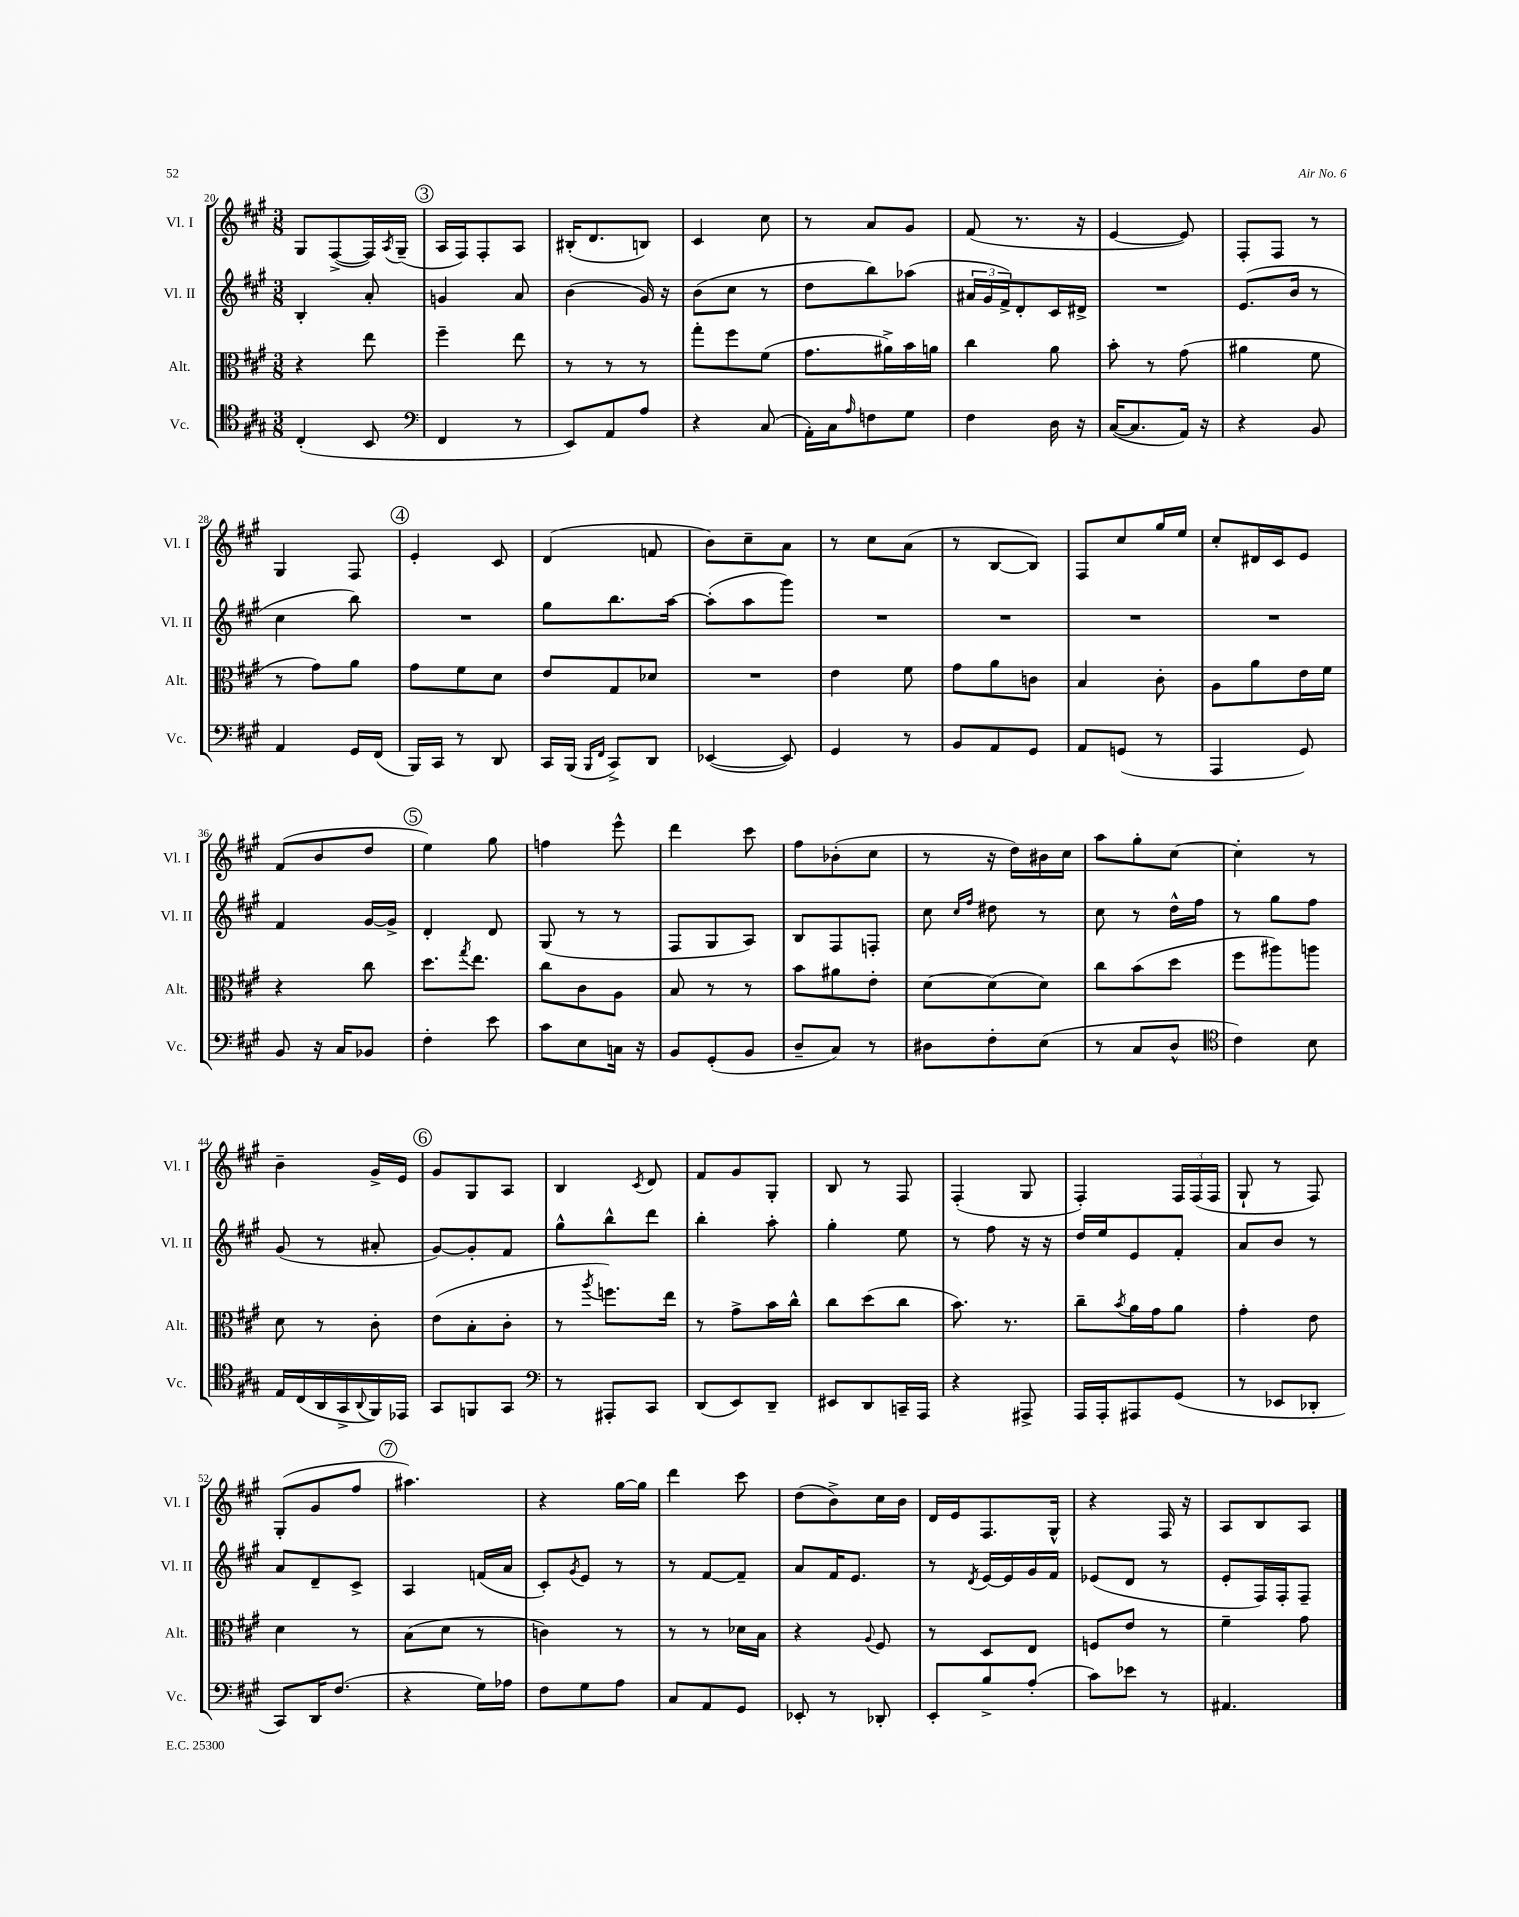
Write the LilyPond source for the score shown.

<<
\new StaffGroup <<
\new Staff = "s0" \with { instrumentName = "Vl. I" shortInstrumentName = "Vl. I" } {
    \clef treble \key a \major \numericTimeSignature \time 3/8
    gis8 fis8~->( fis16) \acciaccatura { a8 } gis16--( |
    \mark \markup { \circle "3" } a16 fis16) fis8-. a8 |
    bis16-.( d'8. b8) |
    cis'4 cis''8 |
    r8 a'8 gis'8 |
    fis'8( r8. r16 |
    e'4~ e'8) |
    fis8-. fis8 r8 |
    gis4 fis8 |
    \mark \markup { \circle "4" } e'4-. cis'8 |
    d'4( f'8 |
    b'8) cis''8-- a'8 |
    r8 cis''8 a'8( |
    r8 b8~ b8) |
    fis8 cis''8 gis''16 e''16 |
    cis''8-. dis'16 cis'16 e'8 |
    fis'8( b'8 d''8 |
    \mark \markup { \circle "5" } e''4) gis''8 |
    f''4 e'''8-^ |
    d'''4 cis'''8 |
    fis''8 bes'8-.( cis''8 |
    r8 r16 d''16) bis'16 cis''16 |
    a''8 gis''8-. cis''8~ |
    cis''4-. r8 |
    b'4-- gis'16-> e'16 |
    \mark \markup { \circle "6" } gis'8 gis8 a8 |
    b4 \acciaccatura { cis'8 } d'8 |
    fis'8 gis'8 gis8-. |
    b8 r8 fis8 |
    fis4-.( gis8 |
    fis4-.) \tuplet 3/2 { fis16 fis16( fis16 } |
    gis8-! r8 fis8) |
    gis8-.( gis'8 fis''8 |
    \mark \markup { \circle "7" } ais''4.) |
    r4 gis''16~ gis''16 |
    d'''4 cis'''8 |
    d''8( b'8->) cis''16 b'16 |
    d'16 e'16 fis8. gis16-^ |
    r4 fis16 r16 |
    a8 b8 a8 \bar "|." |
}
\new Staff = "s1" \with { instrumentName = "Vl. II" shortInstrumentName = "Vl. II" } {
    \clef treble \key a \major \numericTimeSignature \time 3/8
    b4-. a'8-. |
    \mark \markup { \circle "3" } g'4 a'8 |
    b'4( gis'16) r16 |
    b'8( cis''8 r8 |
    d''8 b''8) aes''8( |
    \tuplet 3/2 { ais'16 gis'16 fis'16->) } d'8-. cis'16 dis'16-> |
    R4. |
    e'8.( b'16 r8 |
    cis''4 b''8) |
    \mark \markup { \circle "4" } R4. |
    gis''8 b''8. a''16~ |
    a''8-.( a''8 gis'''8) |
    R4. |
    R4. |
    R4. |
    R4. |
    fis'4 gis'16~ gis'16-> |
    \mark \markup { \circle "5" } d'4-. d'8 |
    gis8( r8 r8 |
    fis8 gis8 a8) |
    b8 fis8 f8-. |
    cis''8 \grace { cis''16 fis''16 } dis''8 r8 |
    cis''8 r8 d''16-^ fis''16 |
    r8 gis''8 fis''8 |
    gis'8( r8 ais'8-. |
    \mark \markup { \circle "6" } gis'8~) gis'8-. fis'8 |
    gis''8-^ b''8-^ d'''8 |
    b''4-. a''8-. |
    gis''4-. e''8 |
    r8 fis''8 r16 r16 |
    d''16 e''16 e'8 fis'8-. |
    a'8 b'8 r8 |
    a'8 d'8-- cis'8-> |
    \mark \markup { \circle "7" } a4 f'16( a'16 |
    cis'8-.) \acciaccatura { gis'8 } e'8 r8 |
    r8 fis'8~ fis'8-- |
    a'8 fis'16 e'8. |
    r8 \acciaccatura { d'8 } e'16~ e'16 gis'16 fis'16 |
    ees'8( d'8 r8 |
    e'8-. fis16) fis16-. fis8-- \bar "|." |
}
\new Staff = "s2" \with { instrumentName = "Alt." shortInstrumentName = "Alt." } {
    \clef alto \key a \major \numericTimeSignature \time 3/8
    r4 e''8 |
    \mark \markup { \circle "3" } fis''4-- e''8 |
    r8 r8 r8 |
    gis''8-. fis''8 fis'8( |
    gis'8. ais'16->) b'16 a'16 |
    cis''4 a'8 |
    b'8-. r8 gis'8( |
    ais'4 fis'8 |
    r8 gis'8) a'8 |
    \mark \markup { \circle "4" } gis'8 fis'8 d'8 |
    e'8 gis8 des'8 |
    R4. |
    e'4 fis'8 |
    gis'8 a'8 c'8 |
    b4 cis'8-. |
    a8 a'8 e'16 fis'16 |
    r4 cis''8 |
    \mark \markup { \circle "5" } d''8. \acciaccatura { gis''8 } e''8. |
    cis''8 cis'8 a8 |
    b8 r8 r8 |
    b'8 ais'8 e'8-. |
    d'8~ d'8( d'8) |
    cis''8 b'8( d''8 |
    fis''8 ais''8) a''8 |
    d'8 r8 cis'8-. |
    \mark \markup { \circle "6" } e'8( b8-. cis'8-. |
    r8 \acciaccatura { a''8 } f''8.) e''16 |
    r8 gis'8-> b'16 cis''16-^ |
    cis''8 d''8( cis''8 |
    b'8.) r8. |
    cis''8-- \acciaccatura { b'8 } a'16 gis'16 a'8 |
    gis'4-. e'8 |
    d'4 r8 |
    \mark \markup { \circle "7" } b8( d'8 r8 |
    c'4) r8 |
    r8 r8 des'16 b16 |
    r4 \appoggiatura { a8 } fis8 |
    r8 d8 e8 |
    f8 e'8 r8 |
    fis'4-- gis'8 \bar "|." |
}
\new Staff = "s3" \with { instrumentName = "Vc." shortInstrumentName = "Vc." } {
    \clef tenor \key a \major \numericTimeSignature \time 3/8
    cis4-.( b,8 |
    \mark \markup { \circle "3" } \clef bass fis,4 r8 |
    e,8) a,8 a8 |
    r4 cis8( |
    a,16-.) cis16 \grace { a16 } f8 gis8 |
    fis4 d16 r16 |
    cis16~( cis8. a,16) r16 |
    r4 b,8 |
    a,4 gis,16 fis,16( |
    \mark \markup { \circle "4" } b,,16) cis,16 r8 d,8 |
    cis,16 b,,16( \grace { b,,16 fis,16 } cis,8->) d,8 |
    ees,4~( ees,8) |
    gis,4 r8 |
    b,8 a,8 gis,8 |
    a,8 g,8( r8 |
    a,,4 gis,8) |
    b,8 r16 cis16 bes,8 |
    \mark \markup { \circle "5" } fis4-. e'8 |
    cis'8 e8 c16 r16 |
    b,8 gis,8-.( b,8 |
    d8-- cis8) r8 |
    dis8 fis8-. e8( |
    r8 cis8 d8-^ |
    \clef tenor cis'4) b8 |
    e16 cis16( a,16 gis,16-> \appoggiatura { a,8 } fis,16) ees,16 |
    \mark \markup { \circle "6" } gis,8 f,8 gis,8 |
    \clef bass r8 ais,,8-. cis,8 |
    d,8( e,8) d,8-- |
    eis,8 d,8 c,16-- a,,16 |
    r4 ais,,8-> |
    a,,16 a,,16-. ais,,8 gis,8( |
    r8 ees,8 des,8-. |
    cis,8) d,16 fis8.( |
    \mark \markup { \circle "7" } r4 gis16) aes16 |
    fis8 gis8 a8 |
    cis8 a,8 gis,8 |
    ees,8-. r8 des,8-. |
    e,8-. b8-> a8-.( |
    cis'8) ees'8 r8 |
    ais,4. \bar "|." |
}
>>
>>
\layout { \context { \Score currentBarNumber = #20 } }
